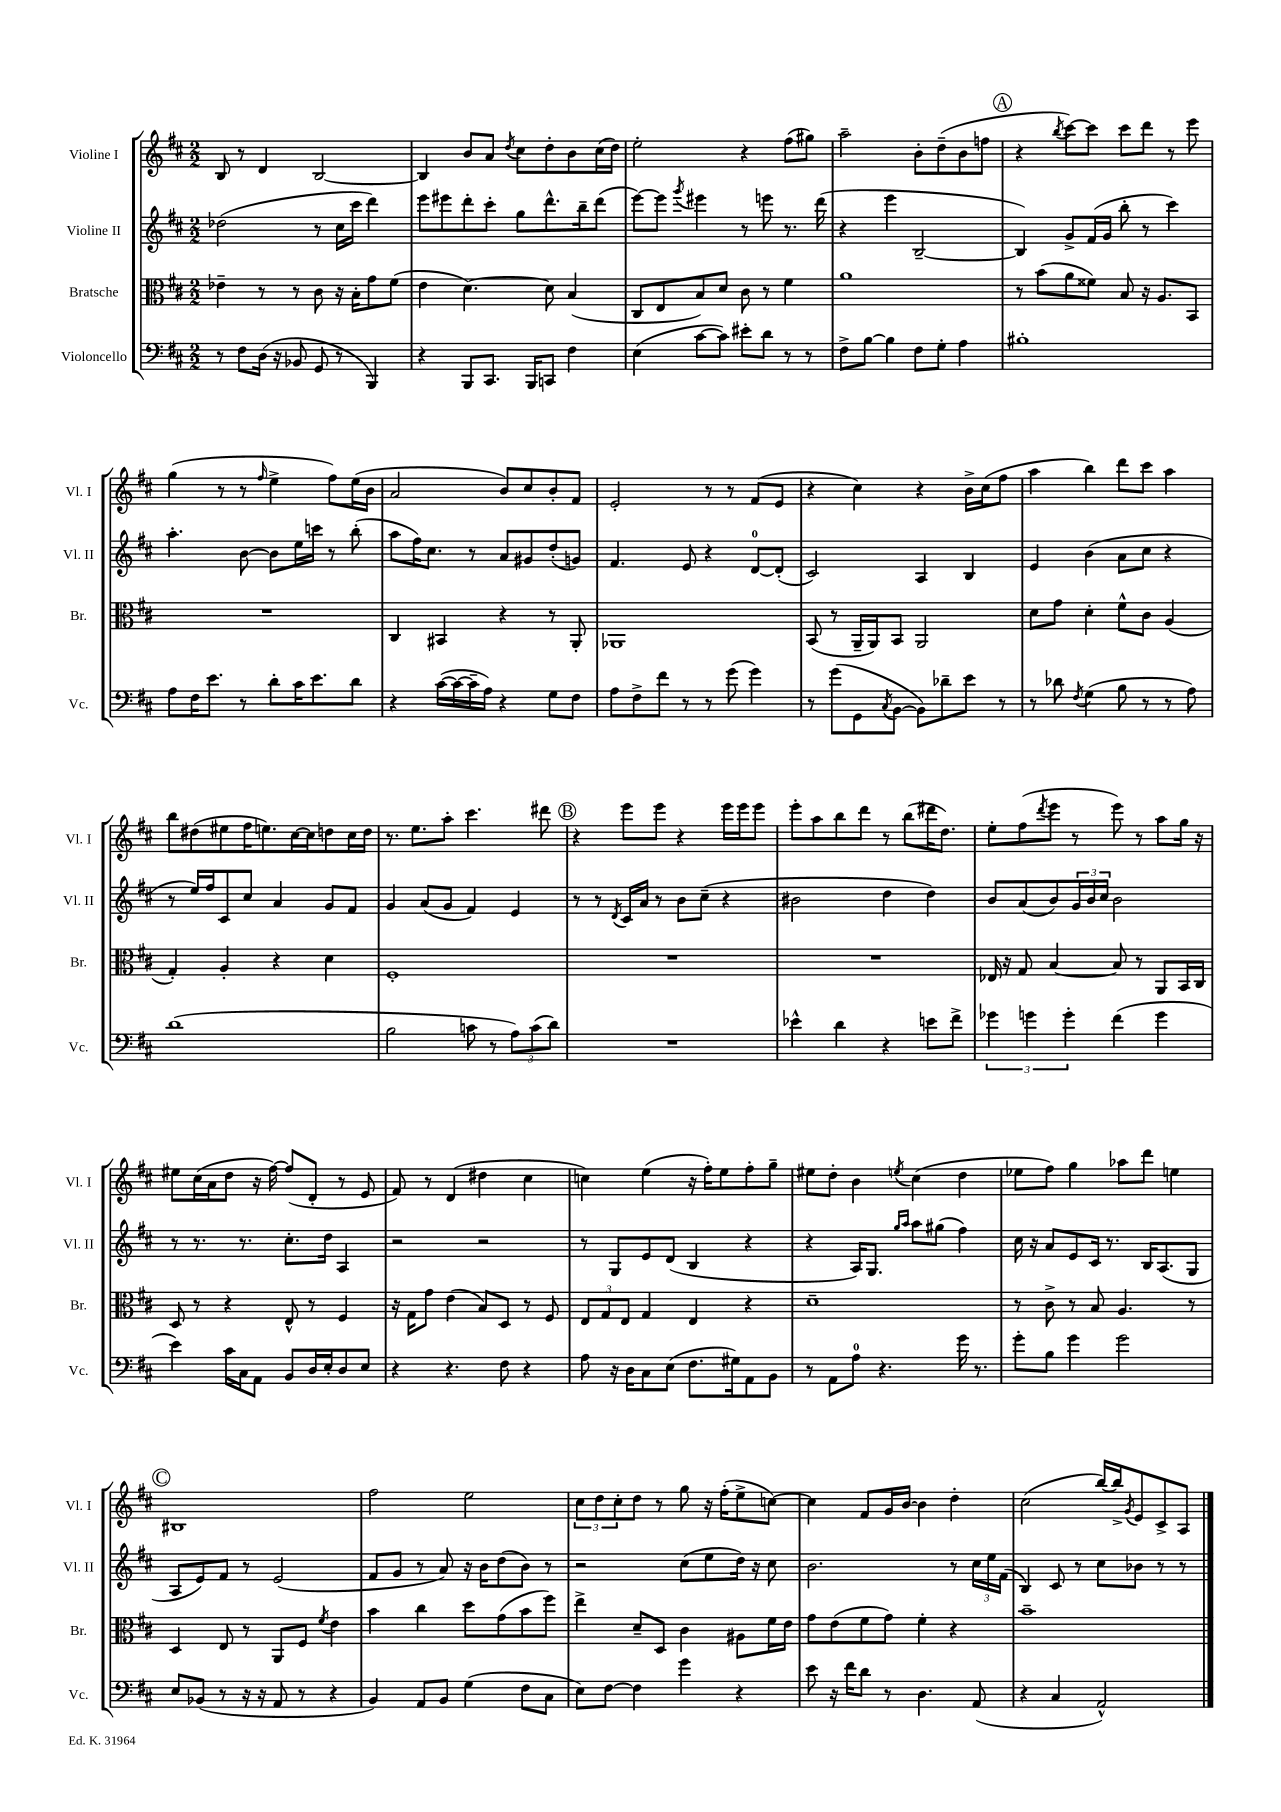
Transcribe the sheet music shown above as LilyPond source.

<<
\new StaffGroup <<
\new Staff = "s0" \with { instrumentName = "Violine I" shortInstrumentName = "Vl. I" } {
    \clef treble \key d \major \numericTimeSignature \time 2/2
    b8 r8 d'4 b2~ |
    b4 b'8 a'8 \acciaccatura { d''8 } cis''8 d''8-. b'8 cis''16( d''16) |
    e''2-. r4 fis''8( gis''8) |
    a''2-- b'8-. d''8--( b'8 f''8 |
    \mark \markup { \circle "A" } r4 \acciaccatura { b''8 } cis'''8~) cis'''8 cis'''8 d'''8 r8 e'''8 |
    g''4( r8 r8 \grace { fis''16 } e''4-> fis''8) e''16( b'16 |
    a'2 b'8) cis''8 b'8-. fis'8 |
    e'2-. r8 r8 fis'8( e'8 |
    r4 cis''4) r4 b'16-> cis''16( fis''8 |
    a''4 b''4) d'''8 cis'''8 a''4 |
    b''8 dis''8( eis''8 fis''16 e''8.) cis''16~ cis''16 d''8 cis''16 d''16 |
    r8. e''8. a''8-. cis'''4. dis'''8 |
    \mark \markup { \circle "B" } r4 e'''8 e'''8 r4 e'''16 e'''16 e'''8 |
    e'''8-. a''8 b''8 d'''8 r8 b''8( dis'''16 d''8.) |
    e''8-. fis''8( \acciaccatura { d'''8 } e'''8 r8 e'''8) r8 a''8 g''16 r16 |
    eis''8 cis''16( a'16 d''8 r16 fis''16~) fis''8( d'8-. r8 e'8 |
    fis'8) r8 d'4( dis''4 cis''4 |
    c''4) e''4( r16 fis''16-.) e''8 fis''8-. g''8-- |
    eis''8 d''8-. b'4 \acciaccatura { e''8 } cis''4( d''4 |
    ees''8 fis''8) g''4 aes''8 d'''8 e''4 |
    \mark \markup { \circle "C" } bis1 |
    fis''2 e''2 |
    \tuplet 3/2 { cis''8 d''8 cis''8-. } d''8 r8 g''8 r16 fis''16-.( e''8-> c''8~) |
    c''4 fis'8 g'16 b'16~ b'4 d''4-. |
    cis''2( b''16~) b''16-> \acciaccatura { g'8 } e'8 cis'8-> a8 \bar "|." |
}
\new Staff = "s1" \with { instrumentName = "Violine II" shortInstrumentName = "Vl. II" } {
    \clef treble \key d \major \numericTimeSignature \time 2/2
    des''2( r8 cis''16 cis'''16 d'''4) |
    e'''8 eis'''8 d'''8-. cis'''8-. g''8 d'''8.-^ b''16-- d'''8( |
    e'''8~) e'''8 \acciaccatura { g'''8 } eis'''4 r8 e'''8 r8. d'''16( |
    r4 e'''4 b2~-- |
    \mark \markup { \circle "A" } b4) g'8-> fis'16( g'16 b''8-. r8 cis'''4) |
    a''4.-. b'8~ b'8 e''16 c'''16 r8 b''8-.( |
    a''8 fis''16) cis''8. r8 a'8 gis'8 d''8-.( g'8) |
    fis'4. e'8 r4 d'8-0~ d'8-.( |
    cis'2) a4 b4 |
    e'4 b'4( a'8 cis''8 r4 |
    r8 e''16) fis''16 cis'8 cis''8 a'4 g'8 fis'8 |
    g'4 a'8( g'8 fis'4) e'4 |
    \mark \markup { \circle "B" } r8 r8 \acciaccatura { d'8 } cis'16 a'16 r8 b'8 cis''8--( r4 |
    bis'2 d''4 d''4) |
    b'8 a'8( b'8) \tuplet 3/2 { g'16 b'16 cis''16 } b'2 |
    r8 r8. r8. cis''8.-. d''16 a4 |
    r2 r2 |
    r8 g8 e'8 d'8( b4 r4 |
    r4 a16) g8. \grace { g''16 a''16 } a''8 gis''8( fis''4) |
    cis''16 r16 a'8 e'8 cis'16 r8. b16 a8.( g8 |
    \mark \markup { \circle "C" } a8 e'8) fis'8 r8 e'2( |
    fis'8 g'8 r8 a'8) r16 b'16 d''8( b'8) r8 |
    r2 cis''8( e''8 d''16) r16 cis''8 |
    b'2. r8 \tuplet 3/2 { cis''16 e''16 fis'16( } |
    b4) cis'8 r8 cis''8 bes'8 r8 r8 \bar "|." |
}
\new Staff = "s2" \with { instrumentName = "Bratsche" shortInstrumentName = "Br." } {
    \clef alto \key d \major \numericTimeSignature \time 2/2
    ees'4-- r8 r8 cis'8 r16 b16-. g'8 fis'8( |
    e'4 d'4.~) d'8 b4( |
    cis8 e8 b8) d'8 cis'8 r8 fis'4 |
    a'1 |
    \mark \markup { \circle "A" } r8 b'8( a'8 fisis'8) b8 r16 a8. b,8 |
    R1 |
    cis4 bis,4 r4 r8 a,8-. |
    aes,1 |
    b,8( r8 a,16-- a,16) b,8 a,2 |
    d'8 g'8 d'4-. fis'8-^ cis'8 a4( |
    g4-.) a4-. r4 d'4 |
    fis1-. |
    \mark \markup { \circle "B" } R1 |
    R1 |
    ees16 r16 g8 b4~ b8 r8 a,8 b,16 cis16 |
    d8 r8 r4 e8-^ r8 fis4 |
    r16 g16 g'8 e'4( b8) d8 r8 fis8 |
    \tuplet 3/2 { e8 g8 e8 } g4 e4 r4 |
    d'1-- |
    r8 cis'8-> r8 b8 a4. r8 |
    \mark \markup { \circle "C" } d4 e8 r8 a,8 fis8 \acciaccatura { fis'8 } e'4 |
    b'4 cis''4 d''8 g'8( b'8 fis''8) |
    e''4-> d'8-- d8 cis'4 ais8 fis'16 e'16 |
    g'8 e'8( fis'8 g'8) fis'4-. r4 |
    b'1-- \bar "|." |
}
\new Staff = "s3" \with { instrumentName = "Violoncello" shortInstrumentName = "Vc." } {
    \clef bass \key d \major \numericTimeSignature \time 2/2
    r8 fis8 d16( r16 bes,8 g,8 r8 b,,4) |
    r4 b,,8 cis,8. b,,16 c,8 fis4 |
    e4( cis'8~ cis'8) eis'8-. d'8 r8 r8 |
    fis8-> b8~ b4 fis8 g8-. a4 |
    \mark \markup { \circle "A" } bis1-. |
    a8 fis16 e'8. r8 d'8-. cis'16 e'8. d'8 |
    r4 cis'16~( cis'16~ cis'16-- a16) r4 g8 fis8 |
    a8 fis8-> fis'8 r8 r8 g'8( g'4) |
    r8 g'8( g,8 \acciaccatura { cis8 } b,8~ b,8) des'8-- e'8 r8 |
    r8 des'8 \acciaccatura { fis8 } g4( b8 r8 r8 a8) |
    d'1( |
    b2 c'8 r8 \tuplet 3/2 { a8) c'8( d'8) } |
    \mark \markup { \circle "B" } R1 |
    ees'4-^ d'4 r4 e'8 fis'8-> |
    \tuplet 3/2 { ges'4 g'4 g'4-. } fis'4( g'4 |
    e'4) cis'16 cis16 a,8 b,8 d16 e16-. d8 e8 |
    r4 r4. fis8 r4 |
    a8 r16 d16 cis8 e8( fis8. gis16) a,8 b,8 |
    r8 a,8 a8-0 r4. g'16 r8. |
    g'8-. b8 g'4 g'2 |
    \mark \markup { \circle "C" } e8 bes,8( r8 r16 r16 a,8 r8 r4 |
    b,4) a,8 b,8 g4( fis8 cis8 |
    e8) fis8~ fis4 g'4 r4 |
    e'8 r16 fis'16 d'8 r8 d4. a,8( |
    r4 cis4 a,2-^) \bar "|." |
}
>>
>>
\layout { \context { \Score \remove "Bar_number_engraver" } }
